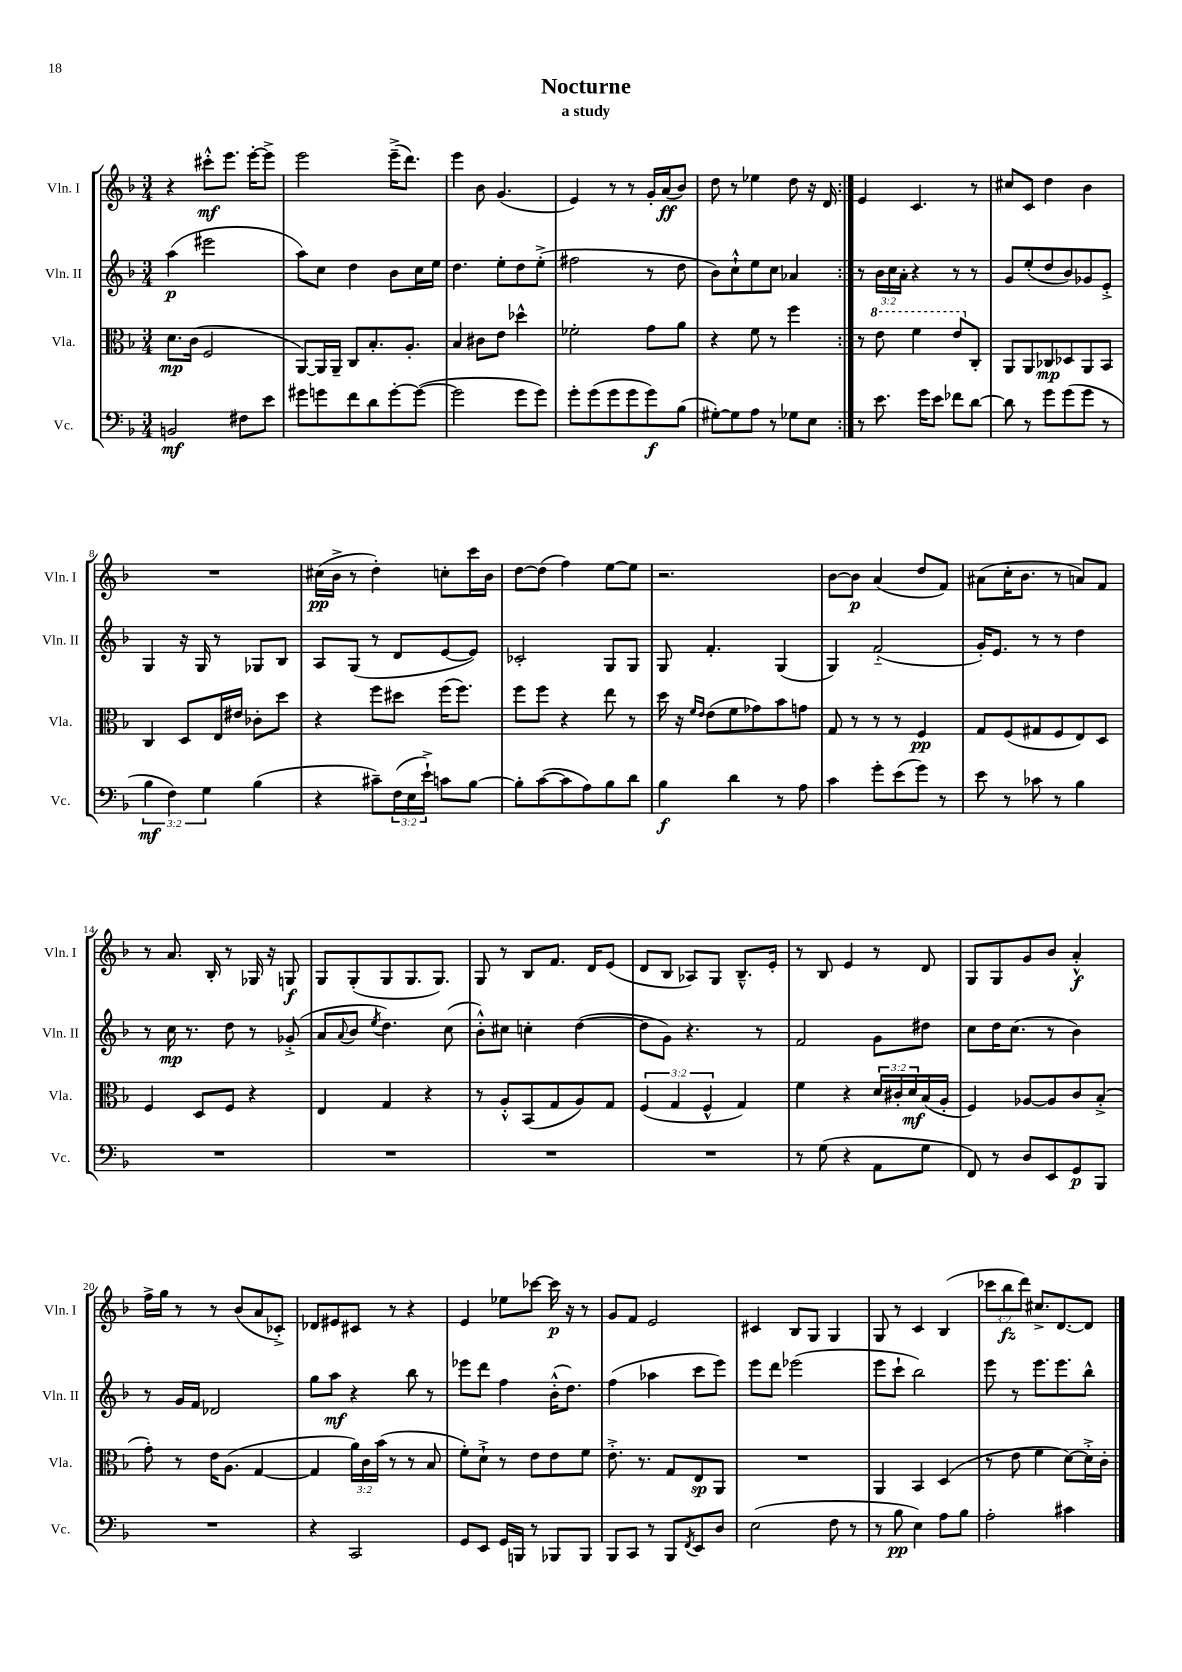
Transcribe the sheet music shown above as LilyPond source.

\header { title = "Nocturne" subtitle = "a study" }
<<
\new StaffGroup <<
\new Staff = "s0" \with { instrumentName = "Vln. I" shortInstrumentName = "Vln. I" } {
    \clef treble \key f \major \numericTimeSignature \time 3/4 \override Staff.TupletNumber.text = #tuplet-number::calc-fraction-text
    \repeat volta 2 { r4 cis'''8-.-^\mf e'''8. e'''16~-. e'''8-> |
    e'''2 e'''16--->( d'''8.) |
    e'''4 bes'8 g'4.( |
    e'4) r8 r8 g'16-. a'16\ff( bes'8) |
    d''8 r8 ees''4 d''8 r16 d'16 | }
    e'4 c'4. r8 |
    cis''8 c'8 d''4 bes'4 |
    R2. |
    cis''16\pp( bes'16-> r8 d''4-.) c''8-. c'''16 bes'16 |
    d''8~ d''8( f''4) e''8~ e''8 |
    r2. |
    bes'8~ bes'8\p a'4( d''8 f'8) |
    ais'8( c''16-. bes'8. r8 a'8) f'8 |
    r8 a'8. bes16-. r8 ges16 r16 g8\f |
    g8 g8-.( g8 g8. g8.) |
    g8 r8 bes8 f'8. d'16 e'8( |
    d'8 bes8 aes8) g8 bes8.---^ e'16-. |
    r8 bes8 e'4 r8 d'8 |
    g8 g8 g'8 bes'8 a'4-.-^\f |
    f''16-> g''16 r8 r8 bes'8( a'8 ces'8-.->) |
    des'8 eis'8 cis'8 r8 r4 |
    e'4 ees''8 ces'''8~ ces'''16\p r16 r8 |
    g'8 f'8 e'2 |
    cis'4 bes8 g8 g4 |
    g8 r8 c'4 bes4( |
    \tuplet 3/2 { ces'''8 bes''8\fz d'''8) } cis''8.-> d'8.~ d'8 \bar "|." |
}
\new Staff = "s1" \with { instrumentName = "Vln. II" shortInstrumentName = "Vln. II" } {
    \clef treble \key f \major \numericTimeSignature \time 3/4 \override Staff.TupletNumber.text = #tuplet-number::calc-fraction-text
    \repeat volta 2 { a''4\p( eis'''2 |
    a''8) c''8 d''4 bes'8 c''16 e''16 |
    d''4. e''8-. d''8 e''8-.->( |
    fis''2 r8 d''8 |
    bes'8) c''8-!-^ e''8 c''8 aes'4 | }
    r8 \tuplet 3/2 { bes'16 c''16 a'16-. } r4 r8 r8 |
    g'8 e''8-.( d''8 bes'8) ges'8 e'8-.-> |
    g4 r16 g16 r8 ges8 bes8 |
    a8 g8( r8 d'8 e'8~ e'8) |
    ces'2-. g8 g8 |
    g8 f'4.-. g4( |
    g4) f'2-_( |
    g'16-.) e'8. r8 r8 d''4 |
    r8 c''16\mp r8. d''8 r8 ges'8-.->( |
    a'8 \appoggiatura { a'8 } bes'8 \acciaccatura { e''8 } d''4.) c''8( |
    bes'8-.-^) cis''8 c''4-. d''4~( |
    d''8 g'8) r4. r8 |
    f'2 g'8 dis''8 |
    c''8 d''16 c''8.( r8 bes'4) |
    r8 g'16 f'16 des'2 |
    g''8 a''8\mf r4 bes''8 r8 |
    ees'''8 d'''8 f''4 bes'16-.-^( d''8.) |
    f''4( aes''4 c'''8 e'''8) |
    e'''8 d'''8 ees'''2( |
    e'''8 c'''8-! bes''2) |
    e'''8 r8 e'''8. e'''8. bes''8-^ \bar "|." |
}
\new Staff = "s2" \with { instrumentName = "Vla." shortInstrumentName = "Vla." } {
    \clef alto \key f \major \numericTimeSignature \time 3/4 \override Staff.TupletNumber.text = #tuplet-number::calc-fraction-text
    \repeat volta 2 { d'8.\mp c'16( f2 |
    a,8~) a,16 a,16-- c8 bes8.-. a8.-. |
    bes4 cis'8 e'8 des''4-^ |
    fes'2-. g'8 a'8 |
    r4 f'8 r8 f''4 | }
    r8 \ottava #1 e''8 f''4 e''8 \ottava #0 c8-. |
    a,8 a,8 ces8\mp des8 a,8 bes,8 |
    c4 d8 e16 eis'16 ces'8-. d''8 |
    r4 f''8 dis''8 f''16( f''8.) |
    f''8 f''8 r4 e''8 r8 |
    d''16 r16 \grace { f'16 e'16 } e'8( f'8 ges'8) bes'8 g'8 |
    g8 r8 r8 r8 f4\pp |
    g8 f8( gis8 f8 e8) d8 |
    f4 d8 f8 r4 |
    e4 g4 r4 |
    r8 a8-.-^ bes,8( g8 a8) g8 |
    \tuplet 3/2 { f4( g4 f4-^ } g4) |
    f'4 r4 \tuplet 3/2 { d'16 cis'16-. d'16\mf } bes16( a16-. |
    f4) aes8~ aes8 c'8 bes8-.->( |
    g'8-.) r8 e'16 a8.( g4~ |
    g4 \tuplet 3/2 { a'16) c'16 bes'16( } r8 r8 bes8 |
    f'8-.) d'8-!-> r8 e'8 e'8 f'8 |
    e'8.-.-> r8. g8 e8\sp a,8 |
    R2. |
    a,4 bes,4 d4( |
    r8 e'8 f'4 d'8~) d'16-.-> c'16-. \bar "|." |
}
\new Staff = "s3" \with { instrumentName = "Vc." shortInstrumentName = "Vc." } {
    \clef bass \key f \major \numericTimeSignature \time 3/4 \override Staff.TupletNumber.text = #tuplet-number::calc-fraction-text
    \repeat volta 2 { b,2\mf fis8 e'8 |
    gis'8 g'8 f'8 d'8 g'8~-. g'8~( |
    g'2 g'8 g'8) |
    g'8-. g'8( g'8 g'8 g'8\f) bes8( |
    gis8~-.) gis8 a8 r8 ges8 e8 | }
    r8 e'8. g'16 e'8 fes'8 d'8~ |
    d'8 r8 g'8 g'8( g'8 r8 |
    \tuplet 3/2 { bes4\mf f4) g4 } bes4( |
    r4 cis'8--) \tuplet 3/2 { f16( e16 e'16-!->) } c'8 bes8~ |
    bes8-. c'8~( c'8 a8) bes8 d'8 |
    bes4\f d'4 r8 a8 |
    c'4 g'8-. e'8( g'8) r8 |
    e'8 r8 ces'8 r8 bes4 |
    R2. |
    R2. |
    R2. |
    R2. |
    r8 g8( r4 a,8 g8 |
    f,8) r8 d8 e,8 g,8\p bes,,8 |
    R2. |
    r4 c,2 |
    g,8 e,8 g,16 b,,16 r8 bes,,8 bes,,8 |
    bes,,8 c,8 r8 bes,,8 \acciaccatura { f,8 } e,8 d8 |
    e2( f8 r8 |
    r8 bes8\pp e4) a8 bes8 |
    a2-. cis'4 \bar "|." |
}
>>
>>
